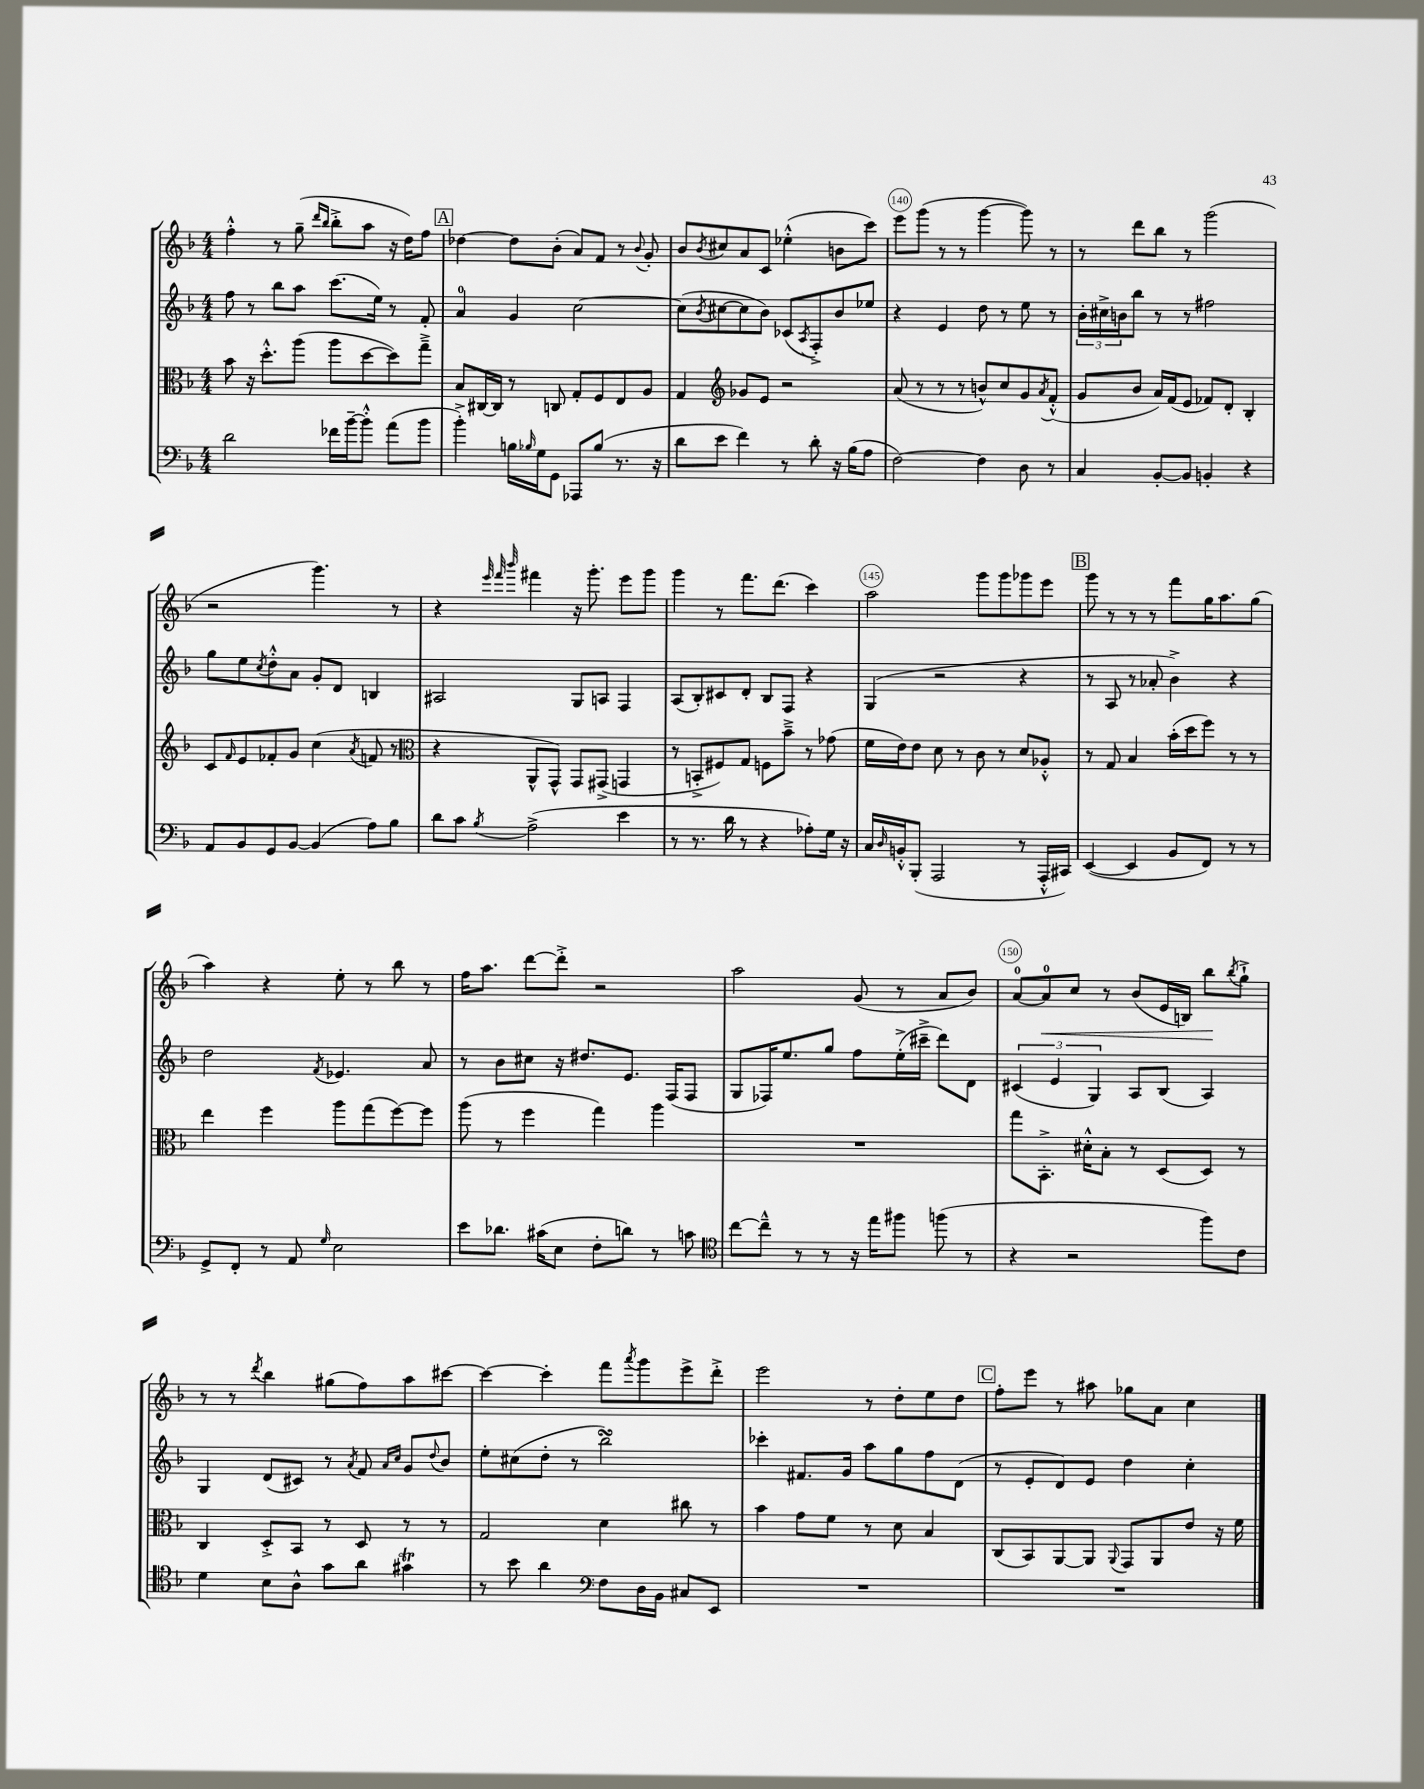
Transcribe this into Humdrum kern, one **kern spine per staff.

**kern	**kern	**kern	**kern	**dynam
*part4	*part3	*part2	*part1	*part1
*staff4	*staff3	*staff2	*staff1	*staff1
*clefF4	*clefC3	*clefG2	*clefG2	*
*k[b-]	*k[b-]	*k[b-]	*k[b-]	*
*M4/4	*M4/4	*M4/4	*M4/4	*
=137	=137	=137	=137	=137
2d\	8b-\	8ff\	4ff'^^\	.
.	16r	8r	.	.
.	8.dd'^^\L	.	.	.
.	.	8bb-\L	8r	.
.	(8aa\J	8aa\J	(8gg~\	.
.	.	.	16qqddd/LL	.
.	.	.	16qqbb-/JJ	.
16f-X\LL	8aa\L	(8.ccc\L	8bb-'^\L	.
[16b-~\J	.	.	.	.
8b-'^^\J]	[8dd\	.	8aa\J	.
.	.	16ee\Jk)	.	.
(8a\L	8dd\])	8r	16r	.
.	.	.	16dd\KL)	.
8b-\J	8gg~^\J	8f'/	8ff\J	.
!!LO:REH:place=s1:t=A
=138	=138	=138	=138	=138
4b-'^\)	8B-/L	4a/	[4dd-X\	.
.	[16C#X/L	.	.	.
.	16C#/JJ]	.	.	.
16Bn\LL	8r	4g/	8dd-\L]	.
16qqB-X/	.	.	.	.
16G\J	.	.	.	.
8GG\J	8Cn/	.	(8b-'\J	.
8AAA-X/L	8G'/L	[2cc\	8a/L)	.
(8B-/J	8F/	.	8f/J	.
8.r	8E/	.	8r	.
.	.	.	8qqb-/	.
.	8A/J	.	8g'/	.
16r	.	.	.	.
=139	=139	=139	=139	=139
8d\L	4G/	(8cc\L]	8b-/L	.
.	.	8qb-/	8qb-/	.
8e\J	.	[8cc#X\	8cc#X/	.
*	*clefG2	*	*	*
4f\)	8g-X/L	8cc#\]	8a/	.
.	8e/J	8b-\J)	8c/J	.
8r	2r	(8c-X/L	(4ee-X'^^\	.
.	.	8qA/	.	.
8d'\	.	8F'^/)	.	.
16r	.	8b-/	8bn\L	.
(16B-\KL	.	.	.	.
8A\J	.	8ee-X/J	8ccc\J)	.
=140	=140	=140	=140	=140
[2F\)	(8a/	4r	8eee\L	.
.	8r	.	(8ggg\J	.
.	8r	4e/	8r	.
.	8r	.	8r	.
4F\]	8bn^^/L)	8dd\	[4ggg\	.
.	8cc/	8r	.	.
8D\	8g/	8ee\	8ggg\])	.
.	8qa/	.	.	.
8r	(8f'^^/J	8r	8r	.
=141	=141	=141	=141	=141
4C/	8g/L	24b-'\LL	8r	.
.	.	24cc#X^\	.	.
.	.	24bn\J	.	.
.	8b-/J	8bb-\J	8ddd\L	.
[8BB-'/L	16a/LL)	8r	8bb-\J	.
.	(16f/J	.	.	.
8BB-/J]	8e/J	8r	8r	.
4BBn'/	8f-X/L)	2ff#X\	(2ggg\	.
.	8d'/J	.	.	.
4r	4B-'/	.	.	.
!!LO:LB:g=z
=142	=142	=142	=142	=142
8AA/L	8c/L	8gg\L	2r	.
.	16qqf/	.	.	.
8BB-/	8e/	8ee\	.	.
.	.	8qcc/	.	.
8GG/	8f-X'/	8dd'^^\	.	.
[8BB-/J	8g/J	8a\J	.	.
(4BB-/]	(4cc\	8g'/L	4.ggg\)	.
.	.	8d/J	.	.
.	8qa/	.	.	.
8A\L)	8fn/	4Bn/	.	.
8B-\J	8r	.	8r	.
=143	=143	=143	=143	=143
*	*clefC3	*	*	*
8d\L	4r	2A#X/	4r	.
8c\J	.	.	.	.
.	.	.	32qqeee/	.
.	.	.	32qqfff/	.
8qB-/	.	.	32qqbbb-/	.
(2A^\	8AA^^/L	.	4fff#X\	.
.	8GG^^/J)	.	.	.
.	8GG/L	8G/L	16r	.
.	.	.	8.ggg'\	.
.	(8GG#X^/J	8An/J	.	.
4e\	4GGn/	4F/	8eee\L	.
.	.	.	8ggg\J	.
=144	=144	=144	=144	=144
8r	8r	(8A/L	4ggg\	.
8.r	8BBn'^/L	8B-'/)	.	.
.	8F#X/)	8c#X/	8r	.
16d\	.	.	.	.
8r	8G/J	8d'/J	8.fff\L	.
4r	8Fn\L	8B-/L	.	.
.	.	.	(8.ddd\J	.
.	8b-~^\J	8F/J	.	.
8A-X'\L)	8r	4r	4ccc\)	.
16G\Jk	(8g-X\	.	.	.
16r	.	.	.	.
=145	=145	=145	=145	=145
16C/LL	16f\LL	(4G/	2aa\	.
16qqD/	.	.	.	.
16BBn'^^/J	16e\J)	.	.	.
(8BBB-'/J	8e\J	.	.	.
2AAA/	8d\	2r	.	.
.	8r	.	.	.
.	8c\	.	8ggg\L	.
.	8r	.	8ggg\	.
8r	8d/L	4r	8ggg-X\	.
16AAA'^^/LL	8A-X'^^/J	.	8eee\J	.
16CC#X/JJ)	.	.	.	.
!!LO:REH:place=s1:t=B
=146	=146	=146	=146	=146
([4EE/	8r	8r	8ggg\	.
.	8G/	8A/	8r	.
4EE/]	4B-/	8r	8r	.
.	.	8a-X'/	8r	.
8BB-/L	(16b-'\LL	4b-^\)	8fff\L	.
.	16dd\J	.	.	.
8FF/J)	8ff\J)	.	16gg\K	.
.	.	.	8.aa\	.
8r	8r	4r	.	.
8r	8r	.	(8gg\J	.
!!LO:LB:g=z
=147	=147	=147	=147	=147
8GG^/L	4ee\	2dd\	4aa\)	.
8FF'/J	.	.	.	.
8r	4ff\	.	4r	.
8AA/	.	.	.	.
16qqG/	.	8qf/	.	.
2E\	8aa\L	4.e-X/	8ee'\	.
.	(8gg\	.	8r	.
.	[8ff\)	.	8bb-\	.
.	8ff\J]	8a/	8r	.
=148	=148	=148	=148	=148
8e\L	(8aa\	8r	16ff\KL	.
.	.	.	8.aa\J	.
8.d-X\J	8r	8b-\L	.	.
.	4ff\	8cc#X\J	[8ddd\L	.
(16c#X\KL	.	.	.	.
8E\J	.	16r	8ddd'^\J]	.
.	.	8.dd#X/L	.	.
8F'\L	4gg\)	.	2r	.
8dn\J)	.	8.e/J	.	.
8r	4aa\	.	.	.
.	.	(16F/KL	.	.
8cn\	.	8F/J	.	.
=149	=149	=149	=149	=149
*clefC4	*	*	*	*
[8cc\L	1r	8G/L	2aa\	.
8cc~^^\J]	.	16F-X/K)	.	.
.	.	8.ee/	.	.
8r	.	.	.	.
8r	.	8gg/J	.	.
16r	.	8ff\L	(8g/	.
16ee\KL	.	.	.	.
8ff#X\J	.	(16ee'^\L	8r	.
.	.	16ccc#X~^\JJ	.	.
(8ffn\	.	8ddd\L)	8a/L	.
8r	.	8d\J	8b-/J)	.
=150	=150	=150	=150	=150
4r	8gg\L	(6c#X/	[8a/L	.
!	!	!	!	!LO:HP:b
.	8.BB-'^\J	.	8a/]	<
.	.	6e/	.	.
2r	.	.	8cc/J	.
.	16d#X'^^\KL	.	.	.
.	.	6G/)	.	.
.	8B-'\J	.	8r	.
.	8r	8A/L	(8b-/L	.
.	(8D/L	(8B-/J	16e/L	.
.	.	.	16Bn/JJ)	.
8ff\L)	8D/J)	4A/)	8bb-\L	.
.	.	.	8qbb-/	.
8c\J	8r	.	8gg`^\J	[
!!LO:LB:g=z
=151	=151	=151	=151	=151
4d\	4C/	4G/	8r	.
.	.	.	8r	.
.	.	.	8qddd/	.
8B-\L	8D'^/L	(8d/L	4bb-\	.
8A^^\J	8BB-/J	8c#X/J)	.	.
8g\L	8r	8r	(8gg#X\L	.
.	.	8qa/	.	.
8a\J	8D/	8f/	8ff\)	.
.	.	16qqa/LL	.	.
.	.	16qqcc/JJ	.	.
4g#Xt\	8r	8g/L	8aa\	.
.	.	8qqdd/	.	.
.	8r	8b-/J	[8ccc#X\J	.
=152	=152	=152	=152	=152
8r	2G/	8ee'\L	4ccc#\_	.
8b-\	.	(8cc#X\	.	.
4a\	.	8dd'\J	4ccc#'\]	.
.	.	8r	.	.
*clefF4	*	*	*	*
8F\L	4d\	2bb-sSSs\)	8fff\L	.
.	.	.	8qaaa/	.
16D\L	.	.	8ggg\	.
16BB-\JJ	.	.	.	.
8C#X/L	8cc#X\	.	8eee^\	.
8EE/J	8r	.	8ddd'^\J	.
=153	=153	=153	=153	=153
1r	4b-\	4ccc-X'\	2eee\	.
.	8g\L	8.f#X/L	.	.
.	8f\J	.	.	.
.	.	16g/Jk	.	.
.	8r	8aa\L	8r	.
.	8d\	8gg\	8dd'\L	.
.	4B-/	8ff\	8ee\	.
.	.	(8d\J	8dd\J	.
!!LO:REH:place=s1:t=C
=154	=154	=154	=154	=154
1r	(8C/L	8r	8ff'\L	.
.	8BB-/)	8e'/L	8eee\J	.
.	[8AA/	8d/)	8r	.
.	8AA/J]	8e/J	8aa#X\	.
.	8qqAA/	.	.	.
.	8GG/L	4dd\	8gg-X\L	.
.	8AA/	.	8a\J	.
.	8e/J	4cc'\	4cc\	.
.	16r	.	.	.
.	16f\	.	.	.
==	==	==	==	==
*-	*-	*-	*-	*-
